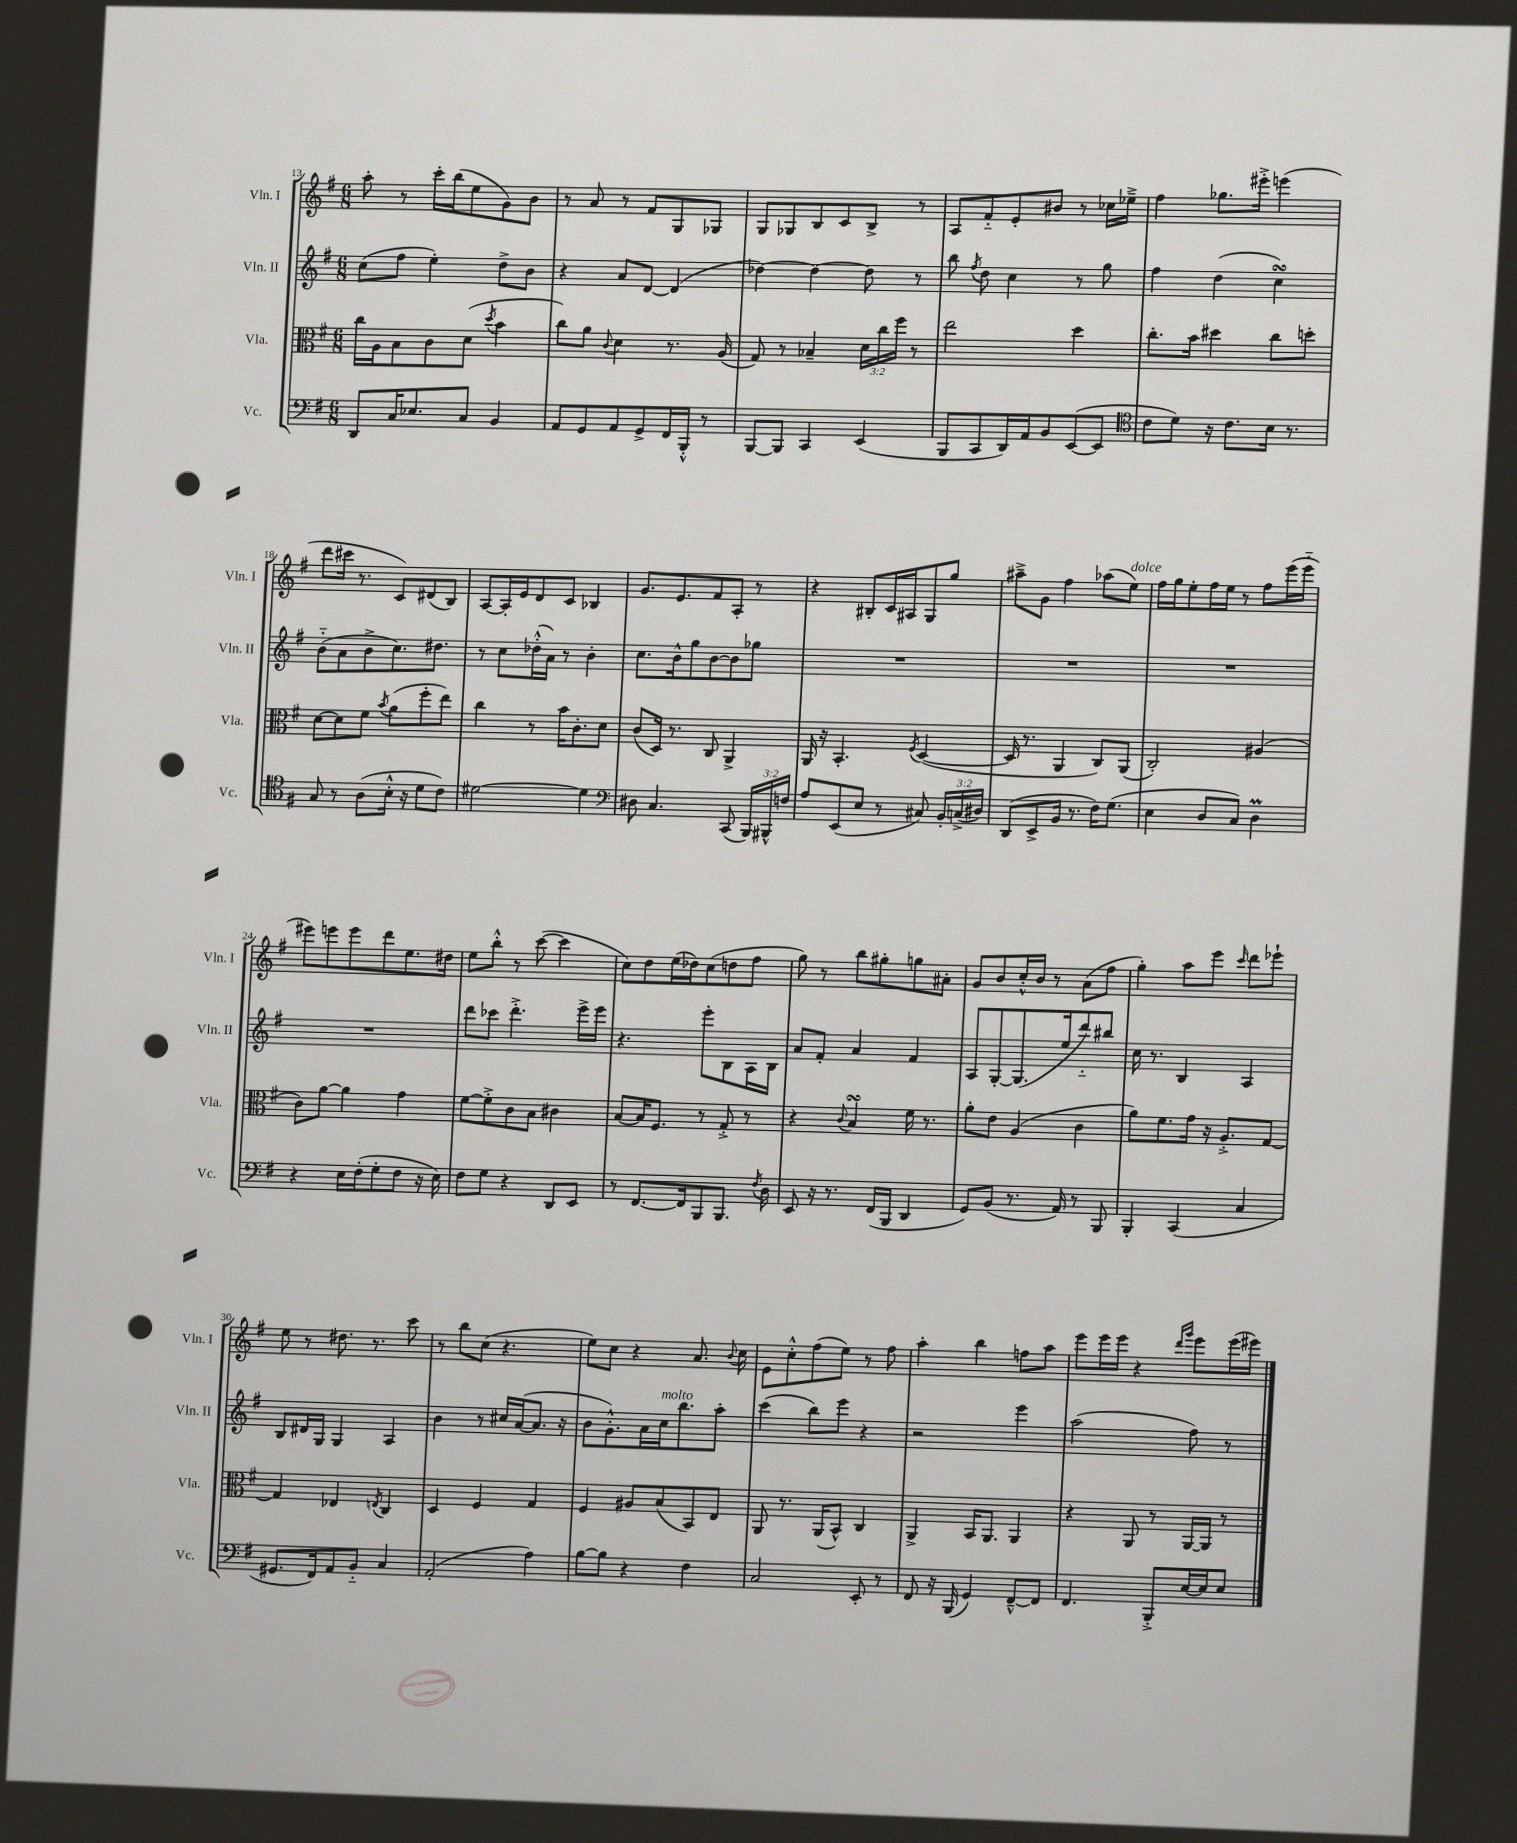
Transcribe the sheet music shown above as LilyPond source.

<<
\new StaffGroup <<
\new Staff = "s0" \with { instrumentName = "Vln. I" shortInstrumentName = "Vln. I" } {
    \clef treble \key g \major \numericTimeSignature \time 6/8
    \autoBeamOff a''8-. r8 c'''16[-. b''16( e''8 g'8) b'8] |
    r8 a'8 r8 fis'8[ g8 ges8] |
    g8[ ges8 b8 c'8 b8]-> r8 |
    a8[ fis'8-_ e'8-. bis'8] r8 ces''16[ ees''16]---> |
    fis''4 ges''8.[ eis'''16]-.-> e'''4( |
    d'''8[ cis'''16] r8. c'8[) dis'8( b8]) |
    a8[~ a16-. e'16 d'8 c'8] bes4 |
    g'8.[ e'8. fis'8 a8]-. r8 |
    r4 bis8[-. c'16 ais16 g8 g''8] |
    ais''8[---> g'8] fis''4 aes''8[( e''8]^\markup { \italic "dolce" }) |
    fis''16[ g''16 e''8-. fis''16 e''16] r8 fis''8[ e'''16( e'''16]-_ |
    eis'''8[) e'''8 e'''8 d'''8 e''8. dis''16] |
    e''8[ b''8]-.-^ r8 c'''8~( c'''4 |
    c''8[) d''8 e''16( des''16) c''8( d''8 fis''8] |
    g''8) r8 b''8[ gis''8-. g''8 ais'8]-. |
    g'8[ b'8 c''16-.-^ b'16] r8 a'8[( fis''8] |
    g''4-.) a''8[ e'''8] \grace { c'''16 } d'''8[ ees'''8]-! |
    e''8 r8 dis''8. r8. c'''8 |
    r8 b''8[ c''8]( r4. |
    e''8[) c''8] r4 a'8. \appoggiatura { b'8 } c''16 |
    e'8[ c''8-.-^ fis''8( e''8]) r8 fis''8 |
    a''4-. b''4 f''8[ a''8] |
    e'''8[ e'''16 e'''16] r4 \grace { d'''16[ g'''16] } e'''8[ e'''16( eis'''16]) \bar "|." |
}
\new Staff = "s1" \with { instrumentName = "Vln. II" shortInstrumentName = "Vln. II" } {
    \clef treble \key g \major \numericTimeSignature \time 6/8
    \autoBeamOff c''8[( fis''8] e''4-.) d''8[-> b'8] |
    r4 a'8[ d'8]~ d'4( |
    des''4~) des''4~ des''8 r8 |
    b''8 \acciaccatura { fis''8 } d''8 c''4 r8 g''8 |
    fis''4 d''4( c''4\turn) |
    b'8[-_( a'8 b'8-> c''8.) dis''8.] |
    r8 c''8[ des''16-.-^( a'16]) r8 b'4-. |
    c''8.[ b'16-^ g''8 b'8~ b'8 ges''8] |
    R2. |
    R2. |
    R2. |
    R2. |
    d'''8[ ces'''8] d'''4.-.-> e'''16[-> e'''16] |
    r4. e'''8[-. b8 a16 b16] |
    a'8[ fis'8]-. a'4 fis'4 |
    a8[ g8~-. g8.( e''16 d'''8-_) bis''8] |
    c''16 r8. b4 a4 |
    b8[ dis'16 g16] g4 a4 |
    b'4 r8 cis''16[ a'16~( a'8.] r16 |
    b'8[ g'8.-.-^) a'16 c''16^\markup { \italic "molto" } b''8. a''8]-. |
    c'''4( b''8[) e'''8] r4 |
    r2 e'''4 |
    a''2( fis''8) r8 \bar "|." |
}
\new Staff = "s2" \with { instrumentName = "Vla." shortInstrumentName = "Vla." } {
    \clef alto \key g \major \numericTimeSignature \time 6/8 \override Staff.TupletNumber.text = #tuplet-number::calc-fraction-text
    \autoBeamOff c''16[ a16 b8 c'8 d'8]( \acciaccatura { d''8 } b'4 |
    c''8[) a'8] \appoggiatura { c'8 } d'4 r8. a16( |
    g8) r8 bes4-- \tuplet 3/2 { d'16[ c''16 fis''16] } r8 |
    e''2 d''4 |
    c''8.[-. b'16] dis''4 c''8[ d''8]-. |
    d'8[~ d'8 fis'8] \acciaccatura { b'8 } a'8[( fis''8-. e''8]) |
    c''4 r8 b'16[ c'8.-. d'8] |
    c'8[( d16]) r8. c8 a,4-> |
    a,16 r16 b,4.-. \acciaccatura { fis8 } d4~( |
    d16 r8. a,4 c8[) a,8]( |
    c2-.) ais4( |
    c'8[) a'8]~ a'4 g'4 |
    fis'8[~ fis'8-.-> c'8 b8] cis'4 |
    b8[~ b16 fis8.] r8 g8-.-> r8 |
    r4 \appoggiatura { c'8 } b4\turn fis'16 r8. |
    a'8[-. e'8] a4( c'4 |
    a'8[) fis'8. g'16] r16 a8.[-.-> g8]~ |
    g4 ees4 \acciaccatura { e8 } c4 |
    d4 fis4 g4 |
    fis4 ais8[ b8( b,8) e8] |
    a,8 r8. a,16[( b,8]-^) c4 |
    a,4-> b,16[ a,8.] a,4 |
    r4 a,8 r8 a,16[~ a,16] r8 \bar "|." |
}
\new Staff = "s3" \with { instrumentName = "Vc." shortInstrumentName = "Vc." } {
    \clef bass \key g \major \numericTimeSignature \time 6/8 \override Staff.TupletNumber.text = #tuplet-number::calc-fraction-text
    \autoBeamOff d,8[ c16 ees8. c8] b,4 |
    a,8[ g,8 a,8 g,8-> fis,16 b,,16]-.-^ r8 |
    b,,8[~ b,,8] c,4 e,4( |
    b,,8[ c,8 d,16) a,16 b,8 e,8~( e,8] |
    \clef tenor c'8[ d'8]) r16 c'8.[ b16] r8. |
    g8 r8 a8[( b16]-.-^ r16 d'8[ c'8]) |
    dis'2~ dis'4 |
    \clef bass dis8 c4. c,8( \tuplet 3/2 { b,,16[) bis,,16-^ f16] } |
    a8[ e,8( e8] r8 cis8) \tuplet 3/2 { b,16[-. c16->( dis16]) } |
    d,8[( e,8-> b,16] r8. fis16[) g8.]( |
    e4 d8[ c8]) d4\prall |
    r4 e16[ fis16-.( g8-. fis8] r16 e16) |
    fis8[ g8] r4 d,8[ e,8] |
    r8 fis,8.[~ fis,16 b,,8 b,,8.] \acciaccatura { fis8 } d16 |
    e,8 r16 r8. fis,16[( b,,16] d,4 |
    g,8[) b,8]( r8. a,16) r8 b,,8 |
    b,,4-. c,4( c4 |
    gis,8.[ fis,16) a,8 b,8]-_ c4 |
    a,2-.( a4) |
    b8[~ b8] r4 fis4 |
    c2 e,8-. r8 |
    fis,8 r16 b,,16( g,4) fis,8[~---^ fis,8] |
    fis,4. b,,8[-.-> e16~ e16 e8] \bar "|." |
}
>>
>>
\layout { \context { \Score currentBarNumber = #13 } }
